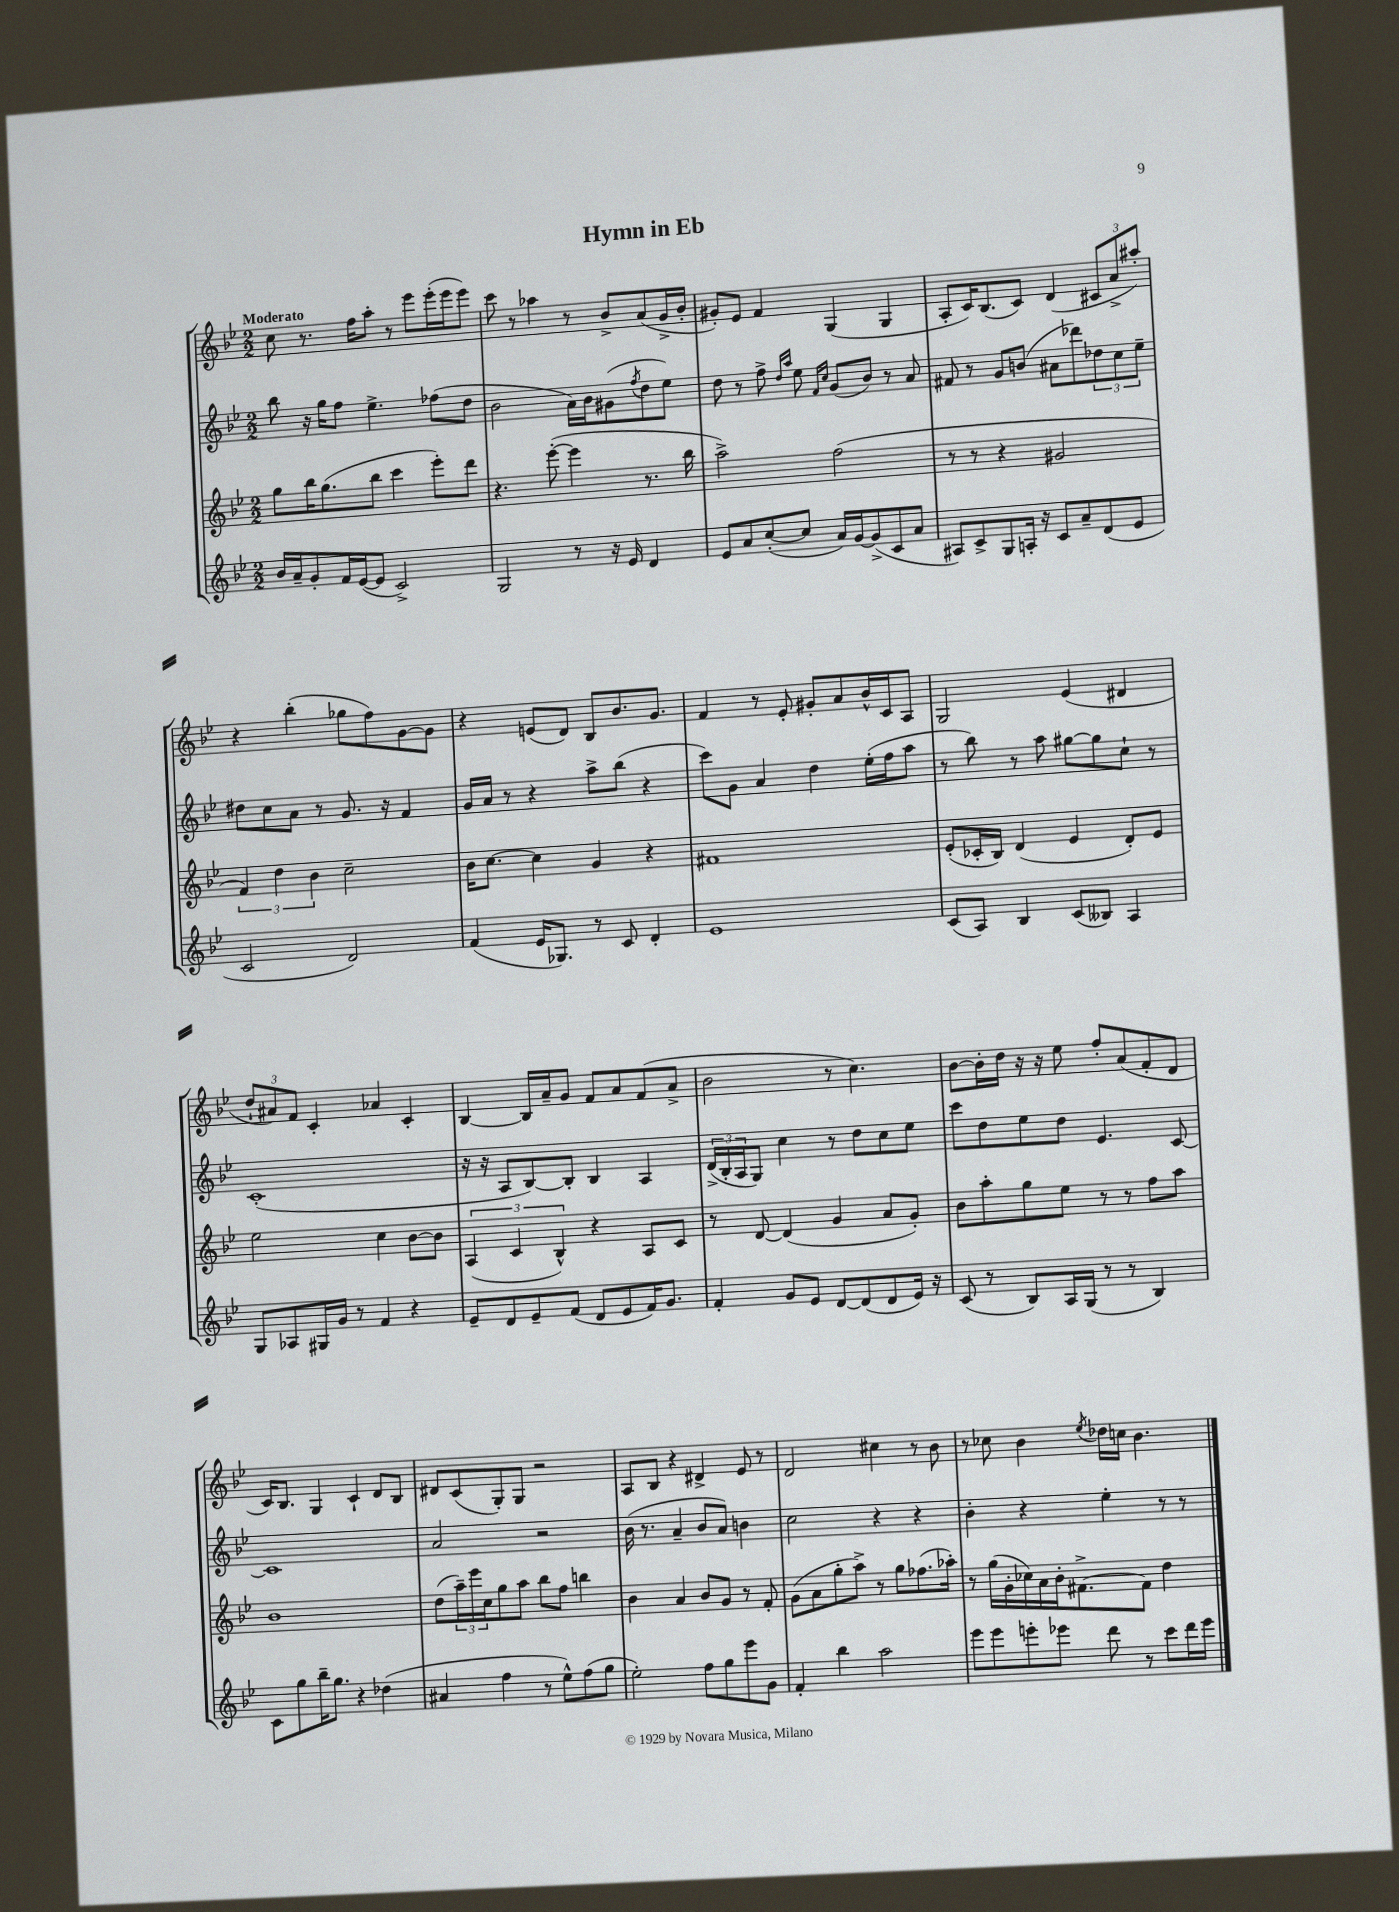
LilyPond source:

\header { title = "Hymn in Eb" }
<<
\new StaffGroup <<
\new Staff = "s0" {
    \clef treble \key bes \major \numericTimeSignature \time 2/2 \tempo "Moderato"
    c''8 r8. f''16 a''8-. r8 ees'''8 ees'''16-.( ees'''16 ees'''8) |
    c'''8 r8 aes''4 r8 bes'8-> a'8( g'16-> bes'16-. |
    gis'8-.) ees'8 f'4 g4( g4 |
    a8-. c'16) bes8.( c'8) d'4( \tuplet 3/2 { cis'8 a'8-> ais''8-.) } |
    r4 bes''4-.( ges''8 f''8) g'8~ g'8 |
    r4 e'8( d'8) bes8 bes'8. g'8. |
    f'4 r8 ees'8-. gis'8-. a'8 bes'16-^ c'16 a8 |
    g2 ees'4( dis'4 |
    \tuplet 3/2 { d''8-! ais'8) f'8 } c'4-. aes'4 c'4-. |
    bes4~ bes16 a'16-- g'8 f'8 a'8 f'8( a'8-> |
    bes'2 r8 c''4.) |
    bes'8~ bes'16-. d''16 r16 r16 ees''8 f''8-. a'8( f'8-. d'8 |
    c'16) bes8. g4 c'4-! d'8 bes8 |
    dis'8 c'8( g8-.) g8 r2 |
    a8 bes8 r4 dis'4-> ees'8 r8 |
    d'2 cis''4 r8 bes'8 |
    r8 ces''8 bes'4 \acciaccatura { ees''8 } des''16 c''16 bes'4. \bar "|." |
}
\new Staff = "s1" {
    \clef treble \key bes \major \numericTimeSignature \time 2/2
    bes''8 r16 g''16 f''8 ees''4.-> fes''8( d''8 |
    bes'2 a'16) bes'16 gis'8( \acciaccatura { f''8 } d''8 ees''8) |
    d''8 r8 f''8-> \grace { d''16 a''16 } ees''8 \grace { f'16 c''16 } g'8( bes'8) r8 a'8 |
    fis'8 r8 g'8 b'8( ais'8 des'''8) \tuplet 3/2 { des''8 c''8 ees''8-- } |
    dis''8 c''8 a'8 r8 g'8. r16 f'4 |
    g'16 a'16 r8 r4 a''8-> bes''8( r4 |
    c'''8) g'8 a'4 d''4 ees''16-.( f''16 a''8 |
    r8 bes''8) r8 a''8 gis''8~ gis''8 c''8-! r8 |
    c'1-.( |
    r16 r16 a8 bes8~) bes8-. bes4 a4 |
    \tuplet 3/2 { d'16->( bes16-. a16 } g8) c''4 r8 d''8 c''8 ees''8 |
    c'''8 d''8 ees''8 d''8 ees'4. c'8~ |
    c'1 |
    a'2 r2 |
    bes'16( r8. a'4-- bes'8 a'8) b'4 |
    c''2 r4 r4 |
    bes'4-. r4 ees''4-. r8 r8 \bar "|." |
}
\new Staff = "s2" {
    \clef treble \key bes \major \numericTimeSignature \time 2/2
    g''8 bes''16 g''8.( bes''8 c'''4 ees'''8-.) d'''8 |
    r4. ees'''8~-.( ees'''4 r8. bes''16 |
    a''2->) f''2( |
    r8 r8 r4 gis'2 |
    \tuplet 3/2 { f'4) d''4 bes'4 } c''2-- |
    bes'16 c''8.~ c''4 g'4 r4 |
    fis'1 |
    ees'8-.( ces'16-. bes16) d'4( ees'4 d'8-.) ees'8 |
    ees''2 c''4 bes'8~ bes'8 |
    \tuplet 3/2 { a4( c'4 bes4-^) } r4 a8 c'8 |
    r8 d'8~ d'4( g'4 a'8 g'8-.) |
    bes'8 a''8-. g''8 ees''8 r8 r8 f''8 a''8 |
    bes'1 |
    d''8( \tuplet 3/2 { a''16--) ees'''16 c''16 } g''8 a''8 bes''8 f''8 b''4 |
    bes'4 a'4 bes'8 g'8 r8 f'8-. |
    g'8( a'8 g''8-. a''8->) r8 g''8 fes''8.( aes''16-.) |
    r8 g''16( g'16-. ces''16) a'16 bes'16-. fis'8.~-> fis'8 d''4 \bar "|." |
}
\new Staff = "s3" {
    \clef treble \key bes \major \numericTimeSignature \time 2/2
    bes'16 a'16-- g'8-. f'16 ees'16~( ees'8 c'2->) |
    g2 r8 r16 ees'16 d'4 |
    ees'8 a'8 c''8~-.( c''8 a'16) g'16~ g'8->( c'8 a'8 |
    ais8) c'8-> g8 a16-. r16 c'8 a'8-- d'8( ees'8 |
    c'2 d'2) |
    f'4( ees'16 ges8.) r8 c'8 d'4-. |
    ees'1 |
    c'8( a8) bes4 c'8( beses8) a4 |
    g8 aes8 gis16 g'16 r8 f'4 r4 |
    ees'8-- d'8 ees'8-- f'8( d'8 ees'8 f'16) g'8. |
    f'4-. g'8 ees'8 d'8~ d'8( d'8 ees'16) r16 |
    c'8( r8 bes8) a16 g16( r8 r8 bes4) |
    c'8 g''8 bes''16-- g''8. r4 des''4( |
    ais'4 f''4 r8 ees''8-^) f''8( g''8 |
    ees''2-.) f''8 g''8 ees'''8 g'8 |
    f'4-. bes''4 a''2 |
    ees'''8 ees'''8 e'''8-. ees'''8 d'''8 r8 c'''8 d'''16 ees'''16 \bar "|." |
}
>>
>>
\layout { \context { \Score \remove "Bar_number_engraver" } }
